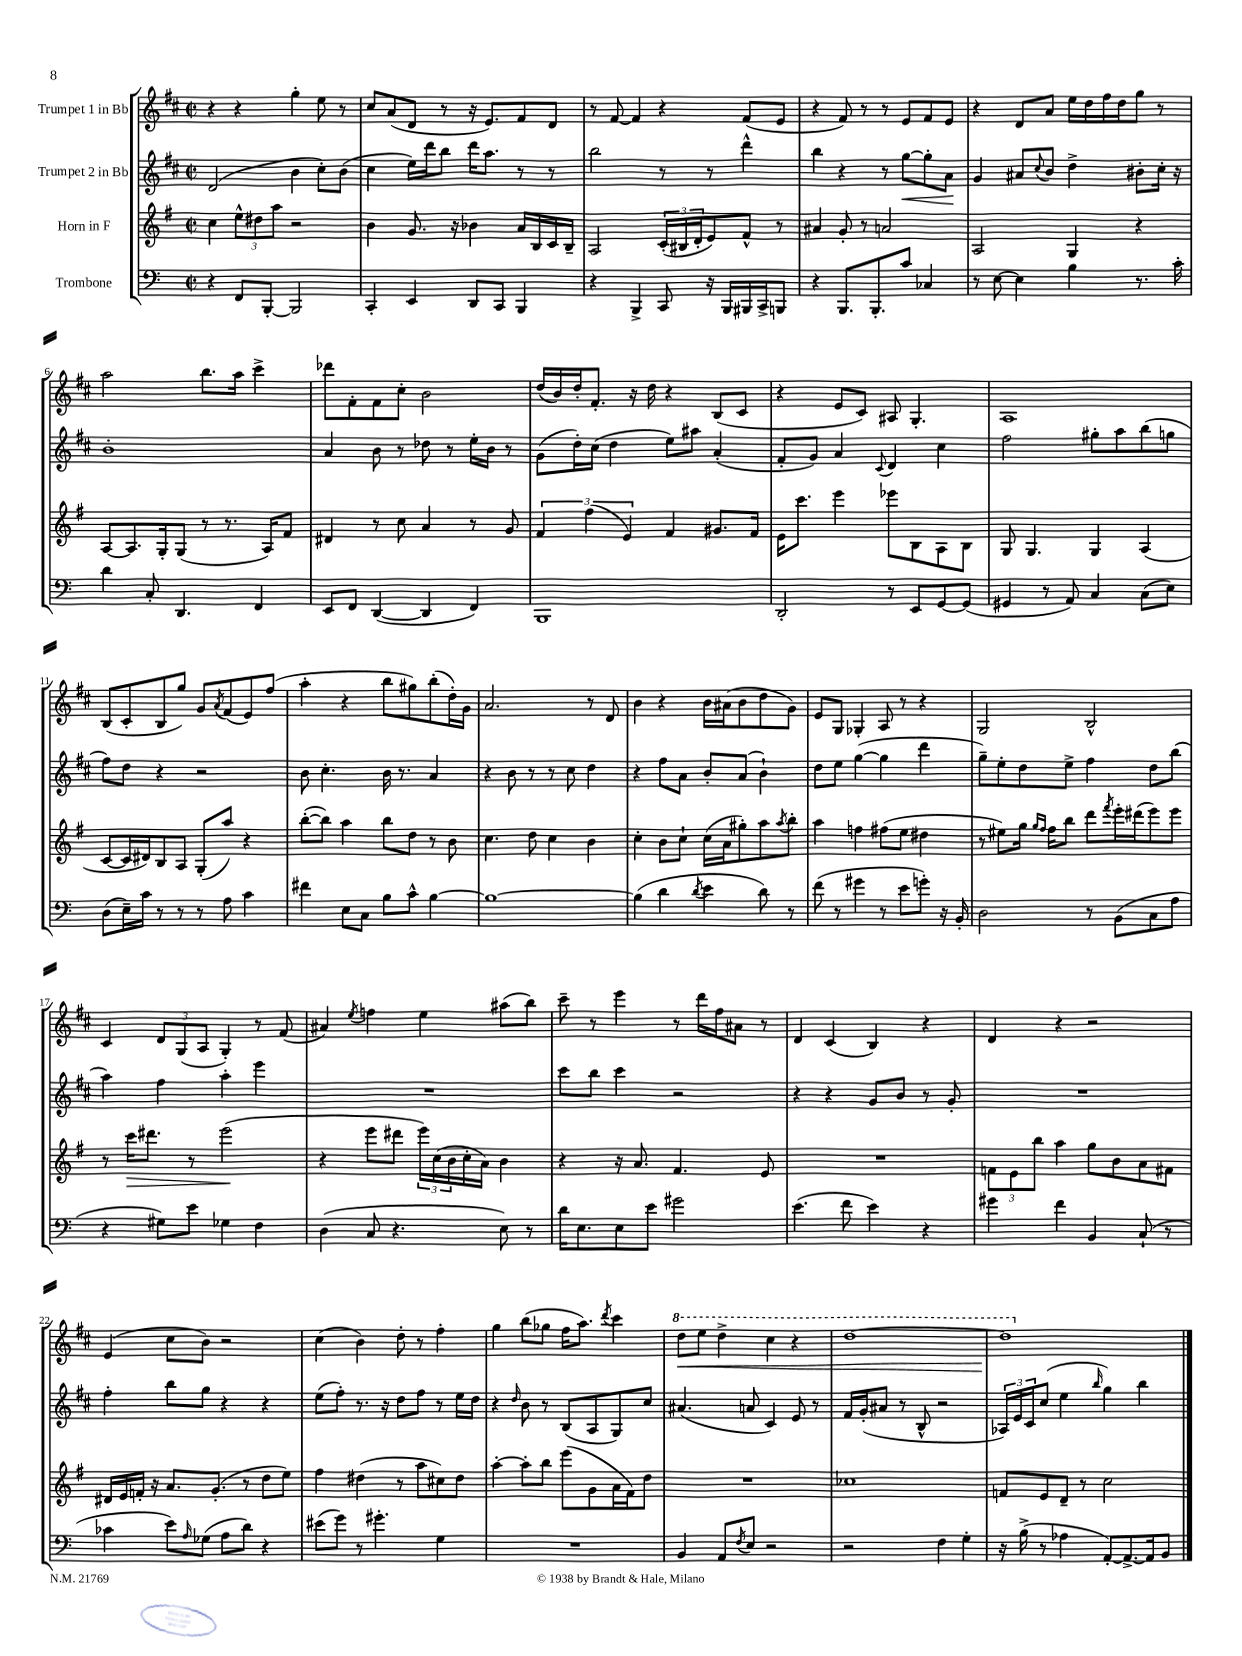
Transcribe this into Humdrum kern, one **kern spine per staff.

**kern	**kern	**dynam	**kern	**dynam	**kern	**dynam
*part4	*part3	*part3	*part2	*part2	*part1	*part1
*staff4	*staff3	*staff3	*staff2	*staff2	*staff1	*staff1
*I"Trombone	*I"Horn in F	*	*I"Trumpet 2 in Bb	*	*I"Trumpet 1 in Bb	*
*clefF4	*clefG2	*	*clefG2	*	*clefG2	*
*k[]	*k[f#]	*	*k[f#c#]	*	*k[f#c#]	*
*M2/2	*M2/2	*	*M2/2	*	*M2/2	*
*met(c|)	*met(c|)	*	*met(c|)	*	*met(c|)	*
=1	=1	=1	=1	=1	=1	=1
4r	4cc\	.	(2d/	.	4r	.
8FF/L	12ee^^\L	.	.	.	4r	.
.	12dd#X\	.	.	.	.	.
[8BBB'/J	.	.	.	.	.	.
.	12aa\J	.	.	.	.	.
2BBB/]	2r	.	4b\	.	4gg'\	.
.	.	.	8cc#'\L)	.	8ee\	.
.	.	.	(8b\J	.	8r	.
=2	=2	=2	=2	=2	=2	=2
4CC'/	4b\	.	4cc#\	.	8cc#/L	.
.	.	.	.	.	(8a/	.
4EE/	8.g/	.	16ee\LL)	.	8d/J	.
.	.	.	16ddd\J	.	.	.
.	.	.	8bb\J	.	8r	.
.	16r	.	.	.	.	.
8DD/L	4b-X\	.	16ddd\KL	.	16r	.
.	.	.	8.aa\J	.	8.e/L)	.
8CC/J	.	.	.	.	.	.
4BBB/	16a/LL	.	8r	.	8f#/	.
.	16B/	.	.	.	.	.
.	16c/	.	8r	.	8d/J	.
.	16B~/JJ	.	.	.	.	.
=3	=3	=3	=3	=3	=3	=3
4r	2A/	.	2bb\	.	8r	.
.	.	.	.	.	[8f#/	.
4BBB^/	.	.	.	.	4f#/]	.
8CC/	(24c'/LL	.	8r	.	4r	.
.	24B#X/	.	.	.	.	.
.	24d'/J	.	.	.	.	.
16r	8e/)	.	8r	.	.	.
16BBB/LL	.	.	.	.	.	.
16BBB#X/	8f#^^/J	.	4ddd^^\	.	(8f#/L	.
16CC^/J	.	.	.	.	.	.
8BBBn/J	8r	.	.	.	8e/J	.
=4	=4	=4	=4	=4	=4	=4
4r	4a#X/	.	4bb\	.	4r	.
8.BBB/L	8g'/	.	4r	.	8f#/)	.
.	8r	.	.	.	8r	.
8.BBB'/	.	.	.	.	.	.
.	2an/	.	8r	.	8r	.
!	!	!	!	!LO:HP:b	!	!
8c/J	.	.	[8gg\L	<	8e/L	.
4C-X/	.	.	8gg'\]	.	8f#/	.
.	.	.	8a\J	.	8e/J	.
.	.	.	.	[	.	.
=5	=5	=5	=5	=5	=5	=5
8r	2A/	.	4g/	.	4r	.
[8E\	.	.	.	.	.	.
4E\]	.	.	8a#X/L	.	8d/L	.
.	.	.	8qqcc#/	.	.	.
.	.	.	8b/J	.	8a/J	.
4B\	4G/	.	4dd^\	.	16ee\LL	.
.	.	.	.	.	16dd\	.
.	.	.	.	.	16ff#\	.
.	.	.	.	.	16dd\J	.
8.r	4r	.	8b#X'\L	.	8gg\J	.
.	.	.	16cc#'\Jk	.	8r	.
16c'\	.	.	16r	.	.	.
!!LO:LB:g=z
=6	=6	=6	=6	=6	=6	=6
4d\	[8A/L	.	1b'	.	2aa\	.
.	8.A/]	.	.	.	.	.
8C'/	.	.	.	.	.	.
.	16G'/k	.	.	.	.	.
4.DD/	(8G/J	.	.	.	.	.
.	8r	.	.	.	8.bb\L	.
.	8.r	.	.	.	.	.
.	.	.	.	.	16aa\Jk	.
4FF/	.	.	.	.	4ccc#^\	.
.	16A/KL)	.	.	.	.	.
.	8f#/J	.	.	.	.	.
=7	=7	=7	=7	=7	=7	=7
8EE/L	4d#X/	.	4a/	.	8ddd-X\L	.
8FF/J	.	.	.	.	8f#'\	.
([4DD/	8r	.	8b\	.	8f#\	.
.	8cc\	.	8r	.	8cc#'\J	.
4DD/]	4a/	.	8dd-X\	.	2b\	.
.	.	.	8r	.	.	.
4FF/)	8r	.	16ee'\LL	.	.	.
.	.	.	16b\JJ	.	.	.
.	8g/	.	8r	.	.	.
=8	=8	=8	=8	=8	=8	=8
1BBB	6f#/	.	(8g\L	.	(16dd/LL	.
.	.	.	.	.	16b/)	.
.	.	.	16dd'\L)	.	16dd'/J	.
.	(6ff#\	.	.	.	.	.
.	.	.	(16cc#\JJ	.	8.f#'/J	.
.	.	.	4dd\	.	.	.
.	6e/)	.	.	.	.	.
.	.	.	.	.	16r	.
.	.	.	.	.	16dd\	.
.	4f#/	.	8ee\L)	.	4r	.
.	.	.	8aa#X\J	.	.	.
.	8.g#X/L	.	(4a'/	.	(8B/L	.
.	.	.	.	.	8c#/J	.
.	16f#/Jk	.	.	.	.	.
=9	=9	=9	=9	=9	=9	=9
2DD'/	16e\KL	.	8f#'/L	.	4r	.
.	8.ccc\J	.	.	.	.	.
.	.	.	8g/J)	.	.	.
.	4eee\	.	4a/	.	8e/L	.
.	.	.	.	.	8c#/J)	.
.	.	.	8qqc#/	.	.	.
8r	8eee-X\L	.	4d/	.	8A#X/	.
8EE/L	8B\	.	.	.	4.G'/	.
[8GG/	8A\	.	4cc#\	.	.	.
(8GG/J]	8B\J	.	.	.	.	.
=10	=10	=10	=10	=10	=10	=10
4GG#X/	8G/	.	2ff#\	.	1A	.
.	4.G/	.	.	.	.	.
8r	.	.	.	.	.	.
8AA/)	.	.	.	.	.	.
4C/	4G/	.	8gg#X'\L	.	.	.
.	.	.	8aa\	.	.	.
(8C\L	(4A/	.	(8bb\	.	.	.
8E\J)	.	.	8ggn\J	.	.	.
!!LO:LB:g=z
=11	=11	=11	=11	=11	=11	=11
(8D\L	[8c/L	.	8ff#\L)	.	(8B/L	.
16E~\L)	16c/L]	.	8dd\J	.	8c#'/	.
16c\JJ	16d#X/J)	.	.	.	.	.
8r	8B/	.	4r	.	8B/	.
8r	8A/J	.	.	.	8gg/J)	.
8r	(8G'/L	.	2r	.	8g/L	.
.	.	.	.	.	8qa/	.
8A\	8aa/J)	.	.	.	(8f#/	.
4c\	4r	.	.	.	8e/)	.
.	.	.	.	.	(8ff#/J	.
=12	=12	=12	=12	=12	=12	=12
4f#X\	([8bb'\L	.	8b\	.	4aa'\	.
.	8bb\J])	.	4.cc#'\	.	.	.
8E\L	4aa\	.	.	.	4r	.
8C\J	.	.	.	.	.	.
8B\L	8bb\L	.	16b\	.	8bb\L	.
.	.	.	8.r	.	.	.
8c^^\J	8dd\J	.	.	.	8gg#X\)	.
[4B\	8r	.	4a/	.	(8bb'\	.
.	8b\	.	.	.	16dd'\L)	.
.	.	.	.	.	16g\JJ	.
=13	=13	=13	=13	=13	=13	=13
1B_	4.cc\	.	4r	.	2.a/	.
.	.	.	8b\	.	.	.
.	8dd\	.	8r	.	.	.
.	4cc\	.	8r	.	.	.
.	.	.	8cc#\	.	.	.
.	4b\	.	4dd\	.	8r	.
.	.	.	.	.	8d/	.
=14	=14	=14	=14	=14	=14	=14
(4B\]	4cc'\	.	4r	.	4b\	.
4d\	8b\L	.	8ff#\L	.	4r	.
.	8cc`\J	.	8a\J	.	.	.
8qd/	.	.	.	.	.	.
4e\	(16cc\LL	.	8b'/L	.	16b\LL	.
.	16a\J	.	.	.	(16a#X\J	.
.	8gg#X'\)	.	(8a/J	.	8b\	.
8d\)	8aa\	.	4b`\)	.	8dd\	.
.	8qaa/	.	.	.	.	.
8r	8bb'\J	.	.	.	8g\J)	.
=15	=15	=15	=15	=15	=15	=15
(8f\	4aa\	.	8dd\L	.	8e/L	.
8r	.	.	8ee\J	.	8G/J	.
4g#X\	4ffn\	.	([4gg\	.	4G-X'/	.
8r	(8ff#X\L	.	4gg\]	.	8A/	.
8e\L	8ee\J	.	.	.	8r	.
8gn'\J)	4dd#X\	.	4ddd\	.	4r	.
16r	.	.	.	.	.	.
16BB'/	.	.	.	.	.	.
=16	=16	=16	=16	=16	=16	=16
2D\	8r	.	8gg~\L)	.	2G/	.
.	8ee#X\L)	.	8ee'\	.	.	.
.	16gg\Jk	.	8dd\	.	.	.
.	16qqgg/LL	.	.	.	.	.
.	16qqff#/JJ	.	.	.	.	.
.	16ff#\KL	.	.	.	.	.
.	8bb\J	.	8ee^\J	.	.	.
8r	8ddd\L	.	4ff#\	.	2B^^/	.
.	8qfff#/	.	.	.	.	.
(8BB\L	16eee'\L	.	.	.	.	.
.	(16ddd#X\J	.	.	.	.	.
8C\	8eee\)	.	8dd\L	.	.	.
8A\J	8eee\J	.	(8bb\J	.	.	.
!!LO:LB:g=z
=17	=17	=17	=17	=17	=17	=17
4r	8r	.	4aa\)	.	4c#/	.
!	!	!LO:HP:b	!	!	!	!
.	16ccc\KL	>	.	.	.	.
.	8.ddd#X\J	.	.	.	.	.
8G#X\L)	.	.	4ff#\	.	12d/L	.
.	.	.	.	.	(12G/	.
8e\J	8r	.	.	.	.	.
.	.	.	.	.	12A/J	.
4G-X\	(2eee\	.	4aa'\	.	4G'/)	.
4F\	.	.	4eee\	.	8r	.
.	.	.	.	.	(8f#/	.
.	.	]	.	.	.	.
=18	=18	=18	=18	=18	=18	=18
(4D\	4r	.	1r	.	4a#X/)	.
.	.	.	.	.	8qee/	.
8C/	8eee\L	.	.	.	4ffn\	.
4.r	8ddd#X\J	.	.	.	.	.
.	24eee\LL)	.	.	.	4ee\	.
.	(24cc\	.	.	.	.	.
.	24b\	.	.	.	.	.
.	16cc'\	.	.	.	.	.
.	16a\JJ)	.	.	.	.	.
8E\)	4b\	.	.	.	(8aa#X\L	.
8r	.	.	.	.	8bb\J)	.
=19	=19	=19	=19	=19	=19	=19
16d\KL	4r	.	8ccc#\L	.	8ccc#~\	.
8.E\	.	.	.	.	.	.
.	.	.	8bb\J	.	8r	.
8E\	16r	.	4ccc#\	.	4eee\	.
.	8.a/	.	.	.	.	.
8e\J	.	.	.	.	.	.
2g#X\	4.f#/	.	2r	.	8r	.
.	.	.	.	.	16ddd\LL	.
.	.	.	.	.	16ff#\J	.
.	.	.	.	.	8a#X\J	.
.	8e/	.	.	.	8r	.
=20	=20	=20	=20	=20	=20	=20
(4.e\	1r	.	4r	.	4d/	.
.	.	.	4r	.	(4c#/	.
8f\	.	.	.	.	.	.
4e\)	.	.	8g/L	.	4B/)	.
.	.	.	8b/J	.	.	.
4r	.	.	8r	.	4r	.
.	.	.	8g'/	.	.	.
=21	=21	=21	=21	=21	=21	=21
4g#X\	12fn\L	.	1r	.	4d/	.
.	12e\	.	.	.	.	.
.	12bb\J	.	.	.	.	.
4f\	4aa\	.	.	.	4r	.
4BB/	8gg\L	.	.	.	2r	.
.	8b\	.	.	.	.	.
(8C`/	8a\	.	.	.	.	.
8r	8f#X\J	.	.	.	.	.
!!LO:LB:g=z
=22	=22	=22	=22	=22	=22	=22
4c-X\	16d#X/LL	.	4ff#'\	.	(4e/	.
.	16e/	.	.	.	.	.
.	16fn'/JJ	.	.	.	.	.
.	16r	.	.	.	.	.
8e\L)	8.a/L	.	8bb\L	.	8cc#\L	.
16qqA/	.	.	.	.	.	.
(8G-X\J	.	.	8gg\J	.	8b\J)	.
.	(8.g'/J	.	.	.	.	.
8A\L	.	.	4r	.	2r	.
8d\J)	8r	.	.	.	.	.
4r	8dd\L	.	4r	.	.	.
.	8ee\J)	.	.	.	.	.
=23	=23	=23	=23	=23	=23	=23
(8e#X\L	4ff#\	.	(8ee\L	.	(4cc#\	.
8g\J)	.	.	8ff#'\J)	.	.	.
8r	(4dd#X\	.	8.r	.	4b\)	.
4.g#X'\	.	.	.	.	.	.
.	.	.	16r	.	.	.
.	8r	.	8dd\L	.	8dd'\	.
.	8aa\L	.	8ff#\J	.	8r	.
4G\	8cc#X\)	.	8r	.	4ff#'\	.
.	8dd#\J	.	16ee\LL	.	.	.
.	.	.	16dd\JJ	.	.	.
=24	=24	=24	=24	=24	=24	=24
1r	[4aa'\	.	4r	.	4gg\	.
.	.	.	16qqdd/	.	.	.
.	8aa'\L]	.	8b\	.	(8bb\L	.
.	8bb\J	.	8r	.	8gg-X\J	.
.	(8eee\L	.	(8B/L	.	16ff#\KL	.
.	.	.	.	.	8.aa\J)	.
.	8g\	.	8A/	.	.	.
.	.	.	.	.	8qddd/	.
.	16a\L	.	8G/)	.	4ccc#\	.
.	16f#\J)	.	.	.	.	.
.	8dd\J	.	8cc#/J	.	.	.
=25	=25	=25	=25	=25	=25	=25
*	*	*	*	*	*8va	*
4BB/	1r	.	(4.a#X/	.	8ddd\L	.
!	!	!	!	!	!	!LO:HP:b
.	.	.	.	.	8eee\J	<
8AA/L	.	.	.	.	4ddd^\	.
8qF/	.	.	.	.	.	.
8E/J	.	.	8an/	.	.	.
2r	.	.	4c#/)	.	4ccc#\	.
.	.	.	8e/	.	4r	.
.	.	.	8r	.	.	.
=26	=26	=26	=26	=26	=26	=26
2r	1cc-X	.	16f#/LL	.	[1ddd	.
.	.	.	(16g'/J	.	.	.
.	.	.	8a#X/J	.	.	.
.	.	.	8r	.	.	.
.	.	.	8B^^/	.	.	.
4F\	.	.	2r	.	.	.
4G'\	.	.	.	.	.	.
=27	=27	=27	=27	=27	=27	=27
16r	8fn/L	.	24A-X/LL)	.	1ddd]	.
.	.	.	24e/	.	.	.
(16B^\	.	.	.	.	.	.
.	.	.	24c#/J	.	.	.
8r	8e/	.	(8cc#/J	.	.	.
4A-X\	8d~/J	.	4ee\	.	.	.
.	8r	.	.	.	.	.
.	.	.	16qqbb/	.	.	.
[8AA'/L)	2cc\	.	4gg\)	.	.	.
8.AA^/_	.	.	.	.	.	.
.	.	.	4bb\	.	.	.
16AA/k]	.	.	.	.	.	.
8BB/J	.	.	.	.	.	.
.	.	.	.	.	.	[
*	*	*	*	*	*X8va	*
==	==	==	==	==	==	==
*-	*-	*-	*-	*-	*-	*-
